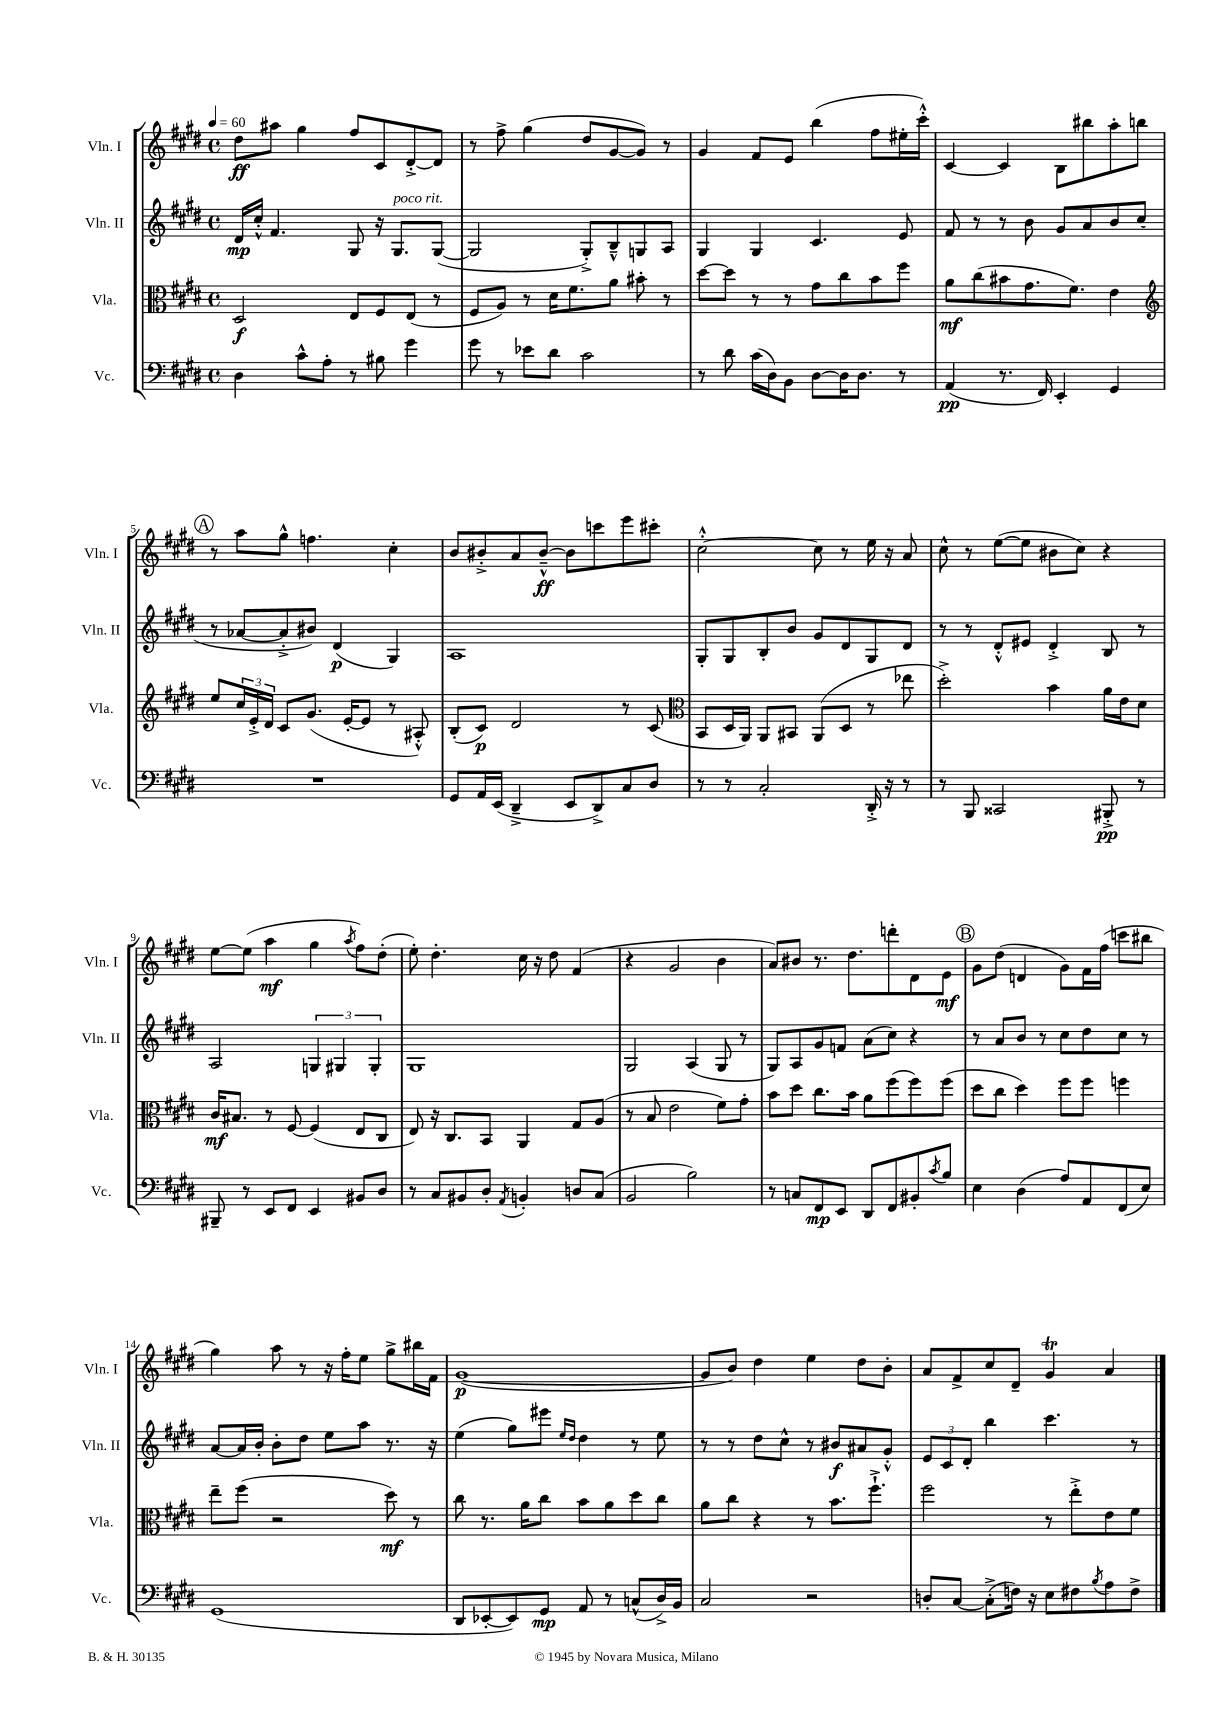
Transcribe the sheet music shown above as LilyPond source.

<<
\new StaffGroup <<
\new Staff = "s0" \with { instrumentName = "Vln. I" shortInstrumentName = "Vln. I" } {
    \clef treble \key e \major \defaultTimeSignature \time 4/4 \tempo 4 = 60
    dis''8\ff ais''8 gis''4 fis''8 cis'8 dis'8~-.-> dis'8 |
    r8 fis''8-> gis''4( dis''8 gis'8~ gis'8) r8 |
    gis'4 fis'8 e'8 b''4( fis''8 eis''16-. cis'''16-.-^) |
    cis'4~ cis'4 b8 bis''8 a''8-. b''8 |
    \mark \markup { \circle "A" } r8 a''8 gis''8-^ f''4. cis''4-. |
    b'8 bis'8-.-> a'8 bis'8~---^\ff bis'8 c'''8 e'''8 cis'''8-. |
    cis''2~-.-^ cis''8 r8 e''16 r16 a'8 |
    cis''8-^ r8 e''8~( e''8 bis'8 cis''8) r4 |
    e''8~ e''8( a''4\mf gis''4 \acciaccatura { a''8 } fis''8) dis''8-.( |
    e''8-.) dis''4.-. cis''16 r16 dis''8 fis'4( |
    r4 gis'2 b'4 |
    a'8) bis'8 r8. dis''8. d'''8-. dis'8 e'8\mf |
    \mark \markup { \circle "B" } gis'8 dis''8( d'4 gis'8) fis'16 fis''16( c'''8 bis''8 |
    gis''4) a''8 r8 r16 fis''16-. e''8 gis''8-> bis''16 fis'16 |
    gis'1~\p( |
    gis'8 b'8) dis''4 e''4 dis''8 b'8-. |
    a'8 fis'8-> cis''8 dis'8-- gis'4\trill a'4 \bar "|." |
}
\new Staff = "s1" \with { instrumentName = "Vln. II" shortInstrumentName = "Vln. II" } {
    \clef treble \key e \major \defaultTimeSignature \time 4/4
    dis'16\mp cis''16-.-^ fis'4. gis8 r16 gis8.^\markup { \italic "poco rit." } gis8~( |
    gis2 gis8-.->) b8---^ g8 a8 |
    gis4 gis4 cis'4. e'8 |
    fis'8 r8 r8 b'8 gis'8 a'8 b'8 cis''8( |
    \mark \markup { \circle "A" } r8 aes'8~ aes'8-.-> bis'8) dis'4\p( gis4) |
    a1 |
    gis8-. gis8 b8-. b'8 gis'8 dis'8 gis8 dis'8 |
    r8 r8 dis'8-.-^ eis'8 dis'4-.-> b8 r8 |
    a2 \tuplet 3/2 { g4 gis4 gis4-. } |
    gis1 |
    gis2 a4( gis8 r8 |
    gis8) a8 gis'8 f'8 a'8( cis''8) r4 |
    \mark \markup { \circle "B" } r8 a'8 b'8 r8 cis''8 dis''8 cis''8 r8 |
    a'8~ a'16 b'16-. b'8-. dis''8 e''8 a''8 r8. r16 |
    e''4( gis''8) eis'''8 \grace { e''16 dis''16 } dis''4 r8 e''8 |
    r8 r8 dis''8 cis''8-^ r8 bis'8\f ais'8 gis'8-.-^ |
    \tuplet 3/2 { e'8 cis'8 dis'8-. } b''4 cis'''4. r8 \bar "|." |
}
\new Staff = "s2" \with { instrumentName = "Vla." shortInstrumentName = "Vla." } {
    \clef alto \key e \major \defaultTimeSignature \time 4/4
    dis2\f e8 fis8 e8( r8 |
    fis8 a8) r8 dis'16 fis'8. a'8 bis'8-. r8 |
    dis''8~ dis''8 r8 r8 gis'8 cis''8 b'8 fis''8 |
    a'8\mf cis''8( bis'8 gis'8. fis'8.) e'4 |
    \mark \markup { \circle "A" } \clef treble e''8 \tuplet 3/2 { cis''16 e'16-.-> dis'16 } cis'8 gis'8.( e'16~-. e'8 r8 ais8-.-^) |
    b8-.( cis'8\p) dis'2 r8 cis'8( |
    \clef alto b,8 dis16 a,16) a,8 bis,8 a,8( dis8 r8 ees''8 |
    dis''2-.->) b'4 a'16 e'16 dis'8 |
    cis'16\mf bis8. r8 fis8~ fis4( e8 cis8 |
    e8) r16 cis8. b,8 a,4 gis8 a8( |
    r8 b8 e'2 fis'8) gis'8-. |
    b'8 dis''8 cis''8. b'16 a'8 fis''8( fis''8) fis''8( |
    \mark \markup { \circle "B" } dis''8 cis''8 dis''4) fis''8 fis''8 f''4 |
    e''8-- fis''8( r2 dis''8\mf) r8 |
    cis''8 r8. a'16 cis''8 b'8 a'8 dis''8 cis''8 |
    a'8 cis''8 r4 r8 b'8. fis''8.-!-> |
    fis''2 r8 e''8-.-> e'8 fis'8 \bar "|." |
}
\new Staff = "s3" \with { instrumentName = "Vc." shortInstrumentName = "Vc." } {
    \clef bass \key e \major \defaultTimeSignature \time 4/4
    dis4 cis'8-^ a8-. r8 bis8 gis'4 |
    gis'8 r8 ees'8 dis'8 cis'2 |
    r8 dis'8 cis'16( dis16) b,8 dis8~ dis16 dis8. r8 |
    a,4\pp( r8. fis,16) e,4-. gis,4 |
    \mark \markup { \circle "A" } R1 |
    gis,8 a,16 e,16( dis,4---> e,8 dis,8->) cis8 dis8 |
    r8 r8 cis2-. dis,16-.-> r16 r8 |
    r8 b,,8 cisis,2 bis,,8-.->\pp r8 |
    bis,,8-- r8 e,8 fis,8 e,4 bis,8 dis8 |
    r8 cis8 bis,8 dis8-. \acciaccatura { a,8 } b,4-. d8 cis8( |
    b,2 b2) |
    r8 c8 fis,8\mp e,8 dis,8 fis,8 bis,8-. \acciaccatura { cis'8 } b8 |
    \mark \markup { \circle "B" } e4 dis4( a8) a,8 fis,8( e8) |
    gis,1( |
    dis,8 ees,8~-. ees,8) gis,8\mp a,8 r8 c8-^( dis16->) b,16 |
    cis2 r2 |
    d8-. cis8~ cis8-.->( f16) r16 e8 fis8 \acciaccatura { b8 } a8 fis8-> \bar "|." |
}
>>
>>
